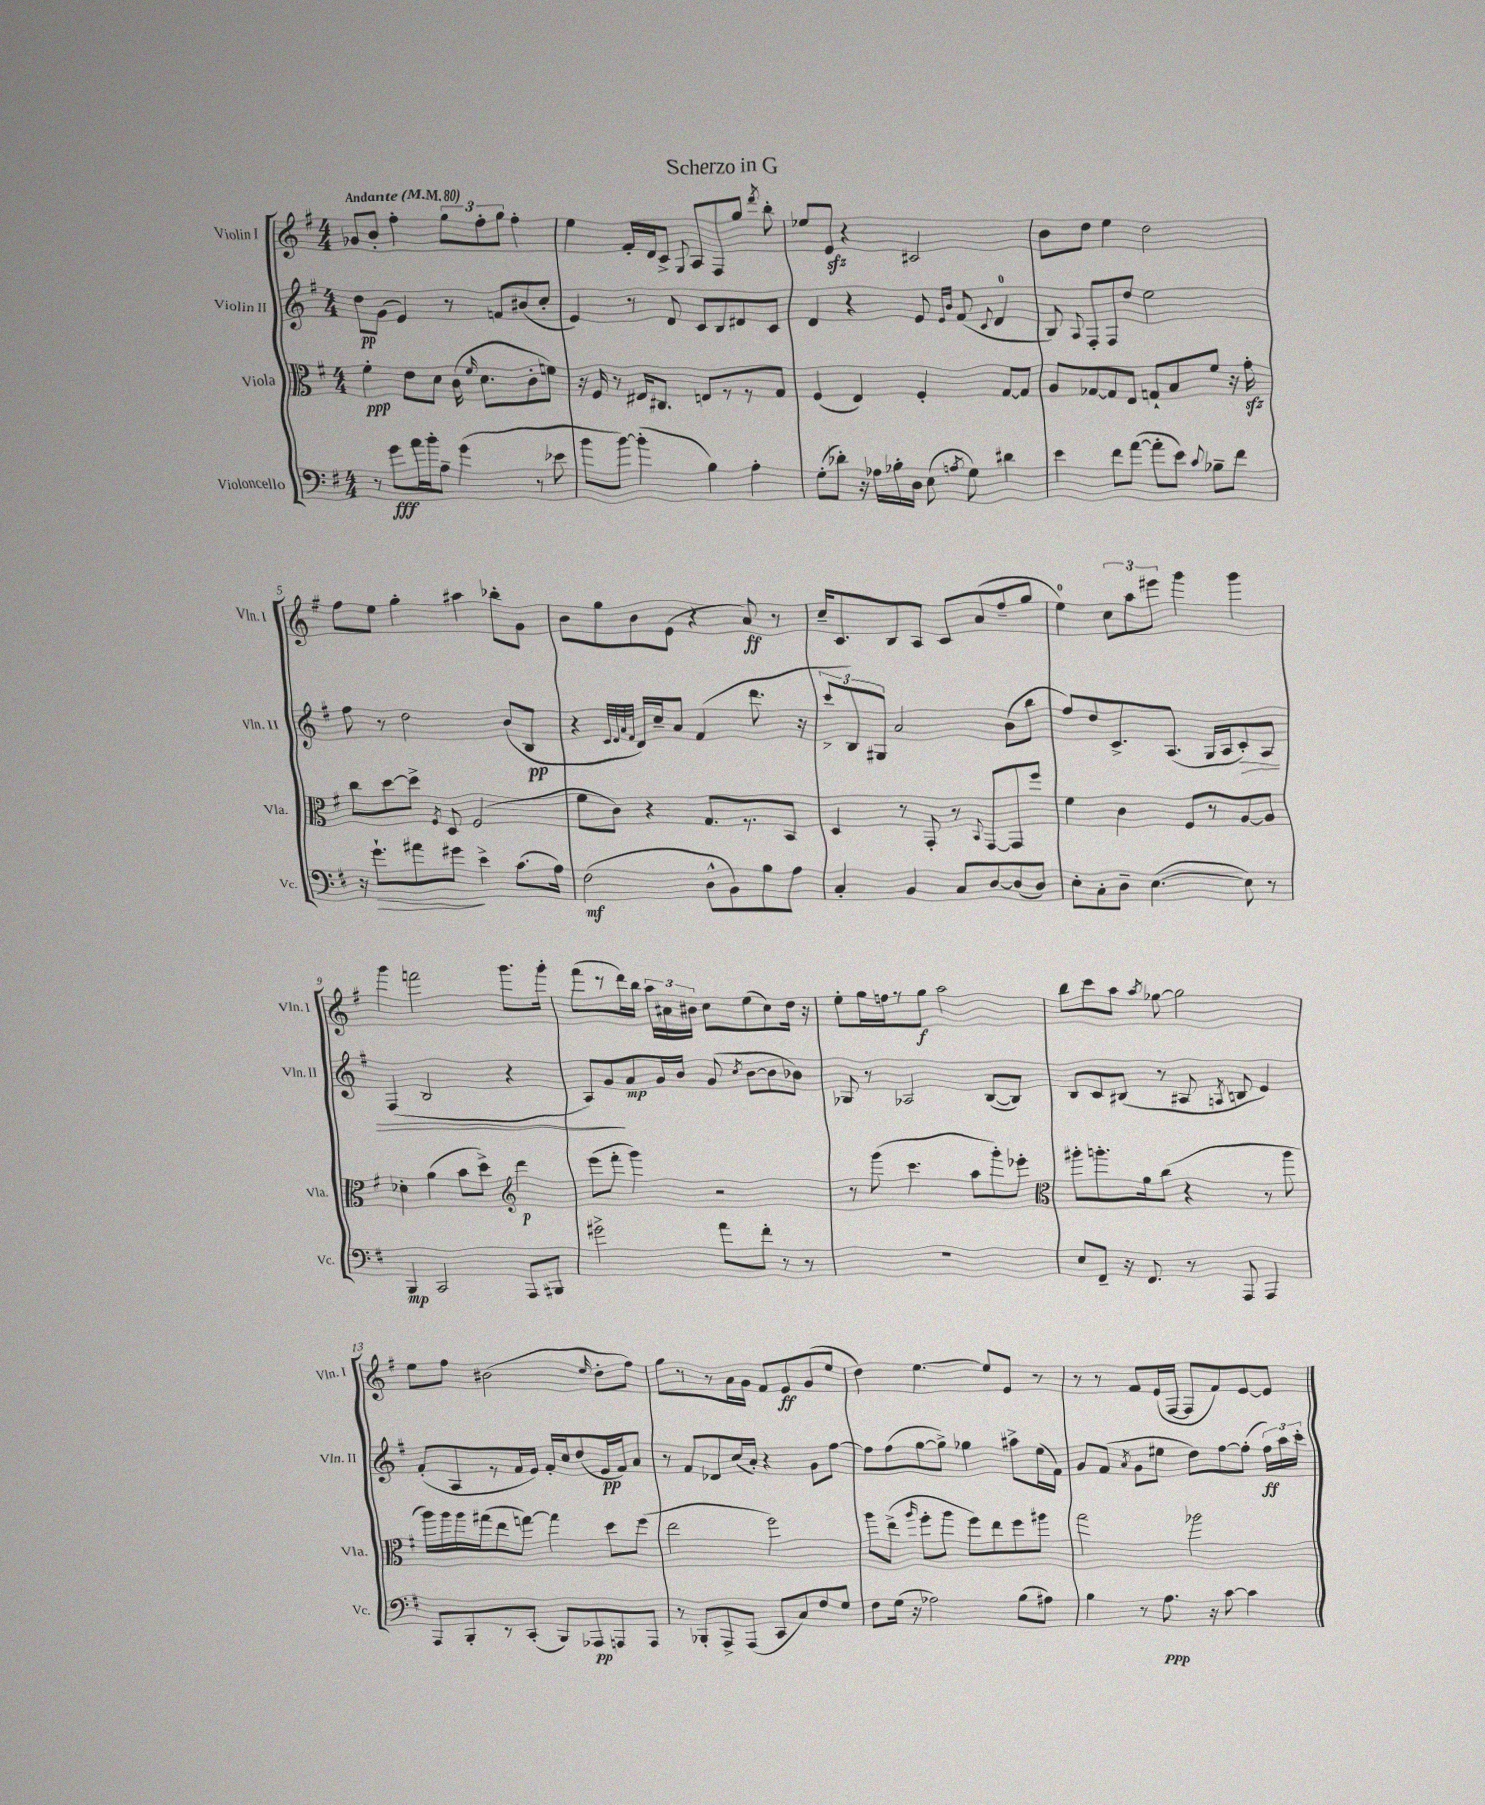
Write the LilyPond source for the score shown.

\header { title = "Scherzo in G" }
<<
\new StaffGroup <<
\new Staff = "s0" \with { instrumentName = "Violin I" shortInstrumentName = "Vln. I" } {
    \clef treble \key g \major \numericTimeSignature \time 4/4 \tempo "Andante" 4 = 80
    \autoBeamOff ges'8[ b'8]-. fis''4-. \tuplet 3/2 { g''8[ fis''8-. g''8] } fis''4-. |
    e''4 fis'16[-. d'16 c'8]-> \appoggiatura { g8 } a8[ fis8 g''8] \acciaccatura { d'''8 } b''8-. |
    ees''8[ e'8]\sfz r4 cis'2 |
    b'8[ d''8] e''4 d''2 |
    fis''8[ e''8] g''4-. ais''4 bes''8[-. g'8] |
    b'8[ g''8 b'8 e'8]( r4 a'8\ff) r8 |
    c''16[-- c'8. b8 a8] c'8[ a'8( fis''8-- g''8] |
    e''4-0) \tuplet 3/2 { c''8[ a''8 eis'''8] } g'''4 g'''4 |
    g'''4 f'''2 g'''8.[ g'''16]-. |
    fis'''8[( r8 d'''16) b''16] \tuplet 3/2 { a''16[ ais'16 bis'16] } c''8[ e''8( c''8) d''16] r16 |
    e''8[-. g''16 f''16 r8 g''8]\f a''2 |
    b''8[ c'''8 a''8] \acciaccatura { a''8 } ges''8~ ges''2 |
    e''8[ fis''8] bis'2( \grace { e''16 } d''8[-. fis''8]) |
    g''8[ r8 r8 a'16 g'16] fis'8[ e'8\ff g'8( e''8] |
    d''4) e''4.~ e''8[ e'8] r8 |
    r8 r8 fis'8[ e'16( fis16]~ fis8[ fis'8) e'8~ e'8] \bar "|." |
}
\new Staff = "s1" \with { instrumentName = "Violin II" shortInstrumentName = "Vln. II" } {
    \clef treble \key g \major \numericTimeSignature \time 4/4
    \autoBeamOff d''8[\pp g'8]( e'4) r8 f'8[ bis'8( c''8]-. |
    e'4) r8 d'8 c'8[ b8 dis'8 c'8] |
    d'4 r4 e'8 \grace { e'16[ b'16] } fis'8( \appoggiatura { c'8 } d'4-0 |
    b8) \appoggiatura { a8 } fis8[-. fis8 d''8] e''2 |
    fis''8 r8 d''2 b'8[( b8]\pp |
    r4 \grace { c'32[ d'32 a'32 fis'32] } d'16[) c''16-- a'8] fis'4( d'''8. r16 |
    \tuplet 3/2 { c'''8[-> b8) gis8] } a'2 b'8[( b''8] |
    fis''8[) d''8 c'8.-> a8.]( g16[ a16 c'8-.\>) a8] |
    fis4( b2 r4 |
    a8[) g'8\! a'8\mp g'16 b'16] g'8( \acciaccatura { c''8 } b'8[~ b'8 bes'8]) |
    ges8 r8 aes2 b8[~( b8]) |
    b8[ c'8 bis8]( r8 ais8 \acciaccatura { a8 } b8 e'4) |
    fis'8[-.( a8 r8 fis'16 e'16]) fis'16[-. c''16 d''8( e'16\pp fis'16) a'8] |
    r8 fis'8[ des'8 c''16( a'16]-.) r4 g'8[ fis''8]~ |
    fis''8[ fis''8( g''8~ g''8]->) ges''4 ais''8[-> e''16( fis'16]) |
    g'8[ fis'8]( \acciaccatura { a'8 } g'8[ eis''8] d''8[) fis''8~ fis''8]-.( \tuplet 3/2 { fis''16[\ff) a''16 c'''16]-. } \bar "|." |
}
\new Staff = "s2" \with { instrumentName = "Viola" shortInstrumentName = "Vla." } {
    \clef alto \key g \major \numericTimeSignature \time 4/4
    \autoBeamOff fis'4-.\ppp e'8[ d'8] c'16( \grace { fis'16 } d'8.[ c'8-. f'8]) |
    r16 fis16 r8 eis16[ cis8.] e8[ r8 r8 g8] |
    fis4( e4) fis4-. g8[~ g8] |
    a8[ ges8~ ges8 e8] g8[-! b8 fis'8] r16 g'16-.\sfz |
    c''8[ d''8~ d''8]-> \acciaccatura { fis8 } d8 fis2( |
    fis'8[ c'8]) r4 g8.[ r8. b,8] |
    d4 r8 g,8-. r8 \appoggiatura { b,8 } g,8[~ g,8 fis''8] |
    fis'4 c'4 fis8[ r8 a8~ a8] |
    des'4-. a'4( b'8[ d''8]->) \clef treble d'''4\p |
    e'''8[( fis'''8]-. g'''4) r2 |
    r8 g'''8( c'''4. a''8[ g'''8-.) ees'''8]-. |
    \clef alto ais''8[-. a''8.-. a'16 c''8]( r4 r8 a''8 |
    a''16[) a''16 a''16 gis''16( e''8 g''8]~) g''4 d''8[ fis''8]( |
    e''2 fis''2) |
    a''8[ e''8]->( \grace { a''16 } fis''8[-. a''8] fis''8[) e''8 fis''8 ais''8] |
    g''2 aes''2 \bar "|." |
}
\new Staff = "s3" \with { instrumentName = "Violoncello" shortInstrumentName = "Vc." } {
    \clef bass \key g \major \numericTimeSignature \time 4/4
    \autoBeamOff r8 g'8[\fff a'16 b'16-. a8]-- g'4( r8 ees'8 |
    b'8[ b'8]~) b'4-.( b4) a4-. |
    g8[-.( des'8]-.) r16 aes16[ bes16-. d16] e8( \acciaccatura { a8 } g8) dis'4 |
    e'4 fis'8[ a'8]~( a'8[-. e'8]) \appoggiatura { c'8 } bes8[-- fis'8] |
    r16 g'8.[-!\> ais'8 gis'8]\! e'4-> c'8.[( a16]) |
    fis2\mf( d8[-^ b,8) b8 a8] |
    c4-. b,4 c8[ d8~ d8( d8]) |
    e8[-. c8-. d8]-- e4.~( e8) r8 |
    b,,4\mp c,2 a,,8[ bis,,8] |
    gis'2-> a'8[ fis'8]-. r8 r8 |
    R1 |
    e8[ fis,8]-- r16 fis,8. r8 a,,8 a,,4 |
    a,,8[ b,,8-. r8 c,8]-.( b,,8[) aes,,8\pp a,,8 a,,8] |
    r8 bes,,8[-. a,,8-> a,,8]( c,8[ c8) fis8 g8] |
    fis8[ g16]( r16 aes2) b8[( ais8]) |
    b4 r8 a8.\ppp r16 c'8~ c'4 \bar "|." |
}
>>
>>
